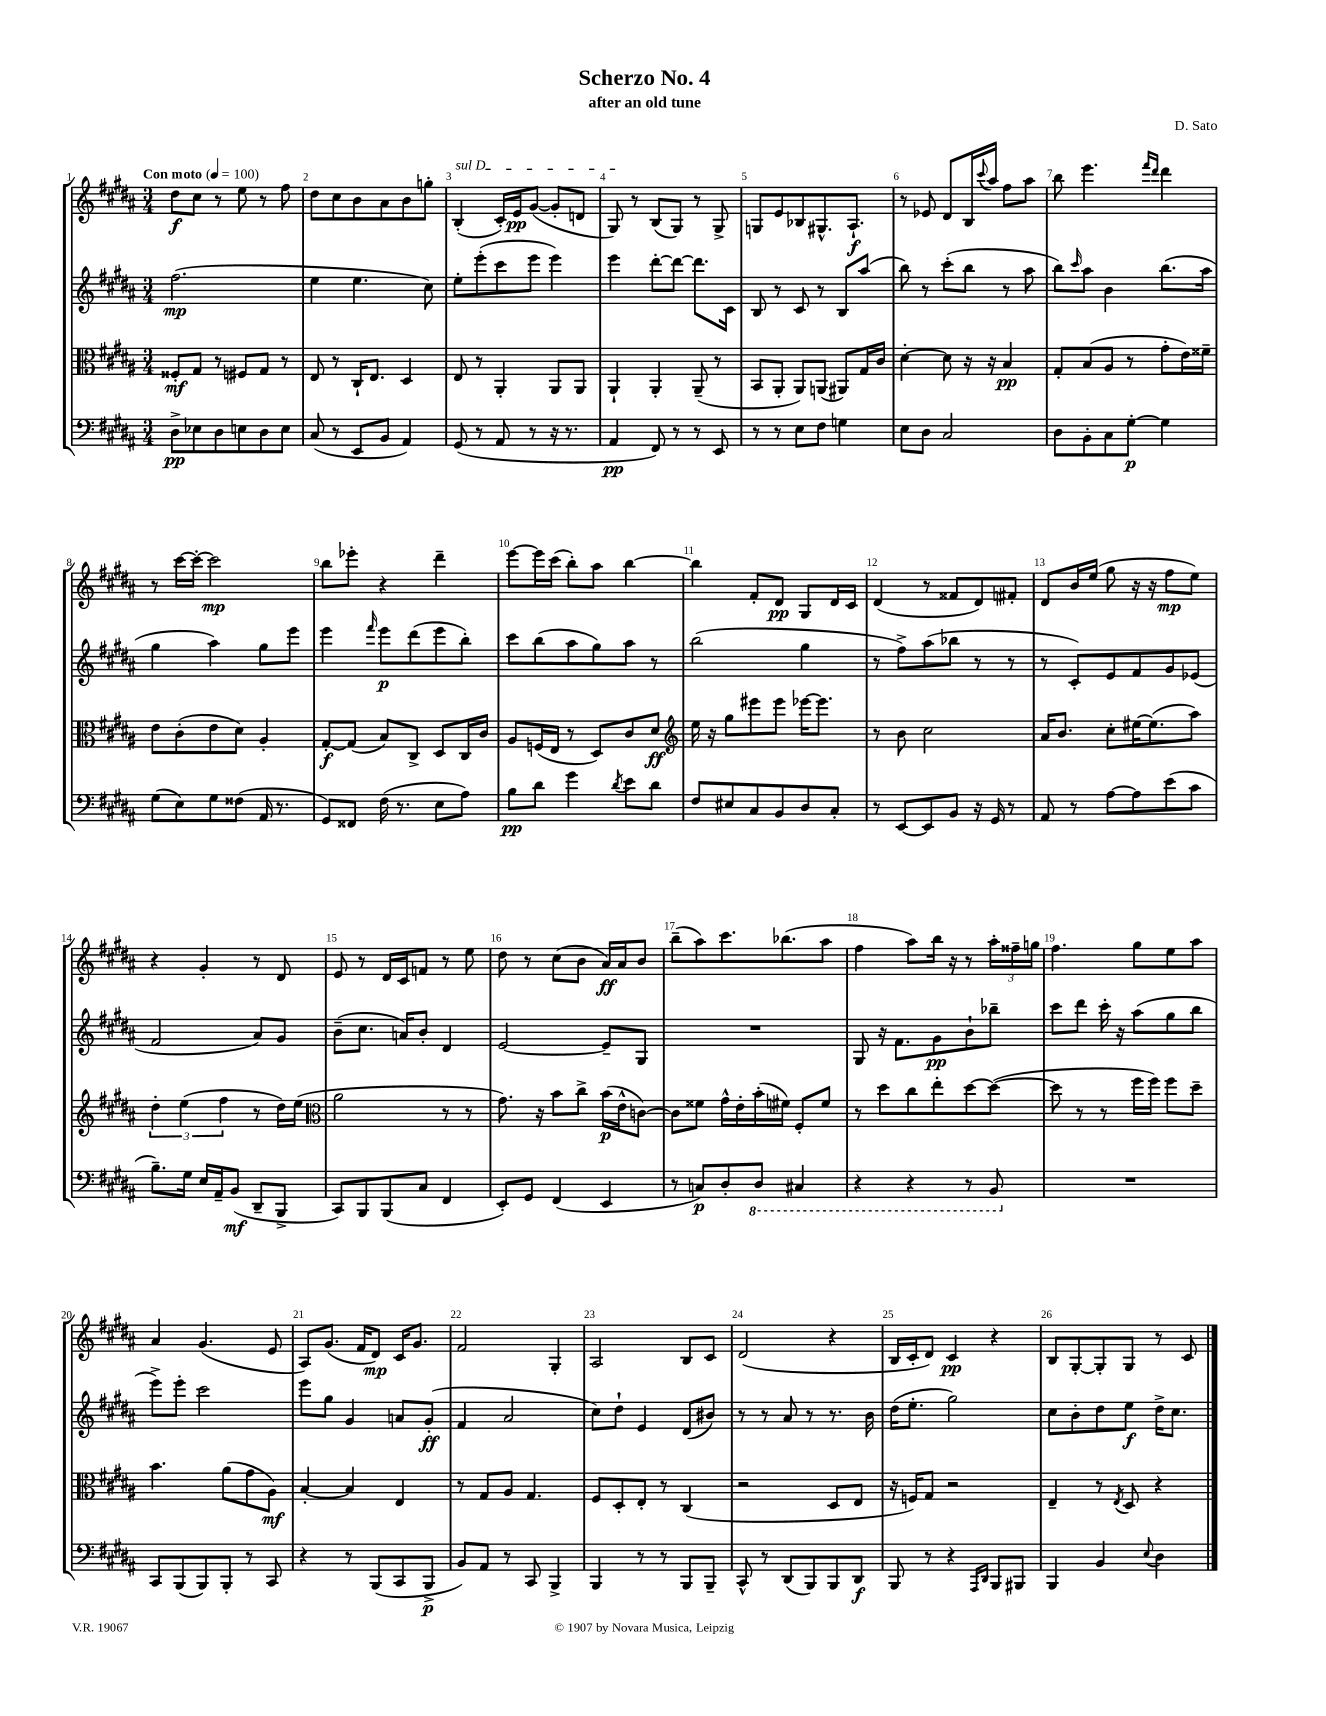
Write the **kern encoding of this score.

**kern	**kern	**kern	**kern
*staff4	*staff3	*staff2	*staff1
*clefF4	*clefC3	*clefG2	*clefG2
*k[f#c#g#d#a#]	*k[f#c#g#d#a#]	*k[f#c#g#d#a#]	*k[f#c#g#d#a#]
*M3/4	*M3/4	*M3/4	*M3/4
*MM100	*MM100	*MM100	*MM100
8D#^\L	8F##'/L	(2.ff#\	8dd#\L
8E-\	8G#/J	.	8cc#\J
8D#\	8r	.	8r
8E\	8F#/L	.	8ee\
8D#\	8G#/J	.	8r
8E\J	8r	.	8ff#\
=	=	=	=
(8C#/	8E/	4ee\	8dd#\L
8r	8r	.	8cc#\
8EE/L	16C#`/LK	4.ee\	8b\
.	8.E/J	.	.
8BB/J	.	.	8a#\
4AA#/)	4D#/	.	8b\
.	.	8cc#\)	8gg'\J
=	=	=	=
(8GG#/	8E/	8ee'\L	(4B'/
8r	8r	(8eee'\	.
8AA#/	4AA#'/	8ccc#\	16c#'/LL)
.	.	.	16e/J
8r	.	8eee\J	([8g#/J
16r	8AA#/L	4eee\)	8g#'/]L
8.r	.	.	.
.	8AA#/J	.	8d/J
=	=	=	=
4AA#/	4AA#`/	4eee\	8G#/)
.	.	.	8r
8FF#/)	4AA#'/	[8ddd#'\L	(8B/L
8r	.	8ddd#\_J	8G#/J)
8r	(8AA#~/	8.ddd#\]L	8r
8EE/	8r	.	8G#^/
.	.	16c#\Jk	.
=	=	=	=
8r	8BB/L	8B/	8G/L
8r	8AA#'/J	8r	8e/
8E\L	8AA#/L)	8c#/	8B-/
8F#\J	(8AA/J	8r	8.G#^^/
4G\	8AA#/L)	8B/L	.
.	.	.	8.A#`/J
.	16G#/L	(8aa#/J	.
.	16c#/JJ	.	.
=	=	=	=
8E\L	[4d#'\	8bb\)	8r
8D#\J	.	8r	8e-/
2C#/	8d#\]	(8ccc#'\L	8d#/L
.	16r	8bb\J	16B/L
.	.	.	8qqccc#/
.	16r	.	16aa#/JJ
.	4B/	8r	8ff#\L
.	.	8aa#\	8aa#\J
=	=	=	=
8D#\L	8G#'/L	8bb\L)	8bb\
.	.	16qqccc#/	.
8BB'\	(8B/	8aa#\J	4.eee\
8C#\	8A#/J	4b\	.
[8G#'\J	8r	.	.
.	.	.	16qqfff#/LL
.	.	.	16qqddd#/JJ
4G#\]	8g#'\L	(8.bb\L	4ddd#\
.	16e\L)	.	.
.	16f##~\JJ	16aa#\Jk	.
=	=	=	=
(8G#\L	8e\L	4gg#\	8r
8E\)	(8c#'\	.	[16ccc#\LL
.	.	.	16ccc#'\_JJ
8G#\	8e\	4aa#\)	2ccc#\]
(8F##\J	8d#\J)	.	.
16AA#/	4A#'/	8gg#\L	.
8.r	.	.	.
.	.	8eee\J	.
=	=	=	=
8GG#/L)	[8G#'/L	4eee\	8bb\L
8FF##/J	(8G#/]J	.	8eee-'\J
.	.	16qqfff#/	.
(16F#\	8B/L)	8eee\L	4r
8.r	.	.	.
.	8C#^/J	(8ddd#\	.
8E\L	8D#/L	8eee\	4ddd#~\
8A#\J)	16C#/L	8bb'\J)	.
.	16c#/JJ	.	.
=	=	=	=
8B\L	8A#/L	8ccc#\L	[8eee\L
8d#\J	(16F/L	(8bb\	16eee\]L
.	16E/JJ	.	(16ccc#\JJ
4g#\	8r	8aa#\	8bb'\L)
.	8D#/L)	8gg#\)	8aa#\J
8qd#/	.	.	.
8e\L	8c#/	8aa#\J	[4bb\
8d#\J	8d#/J	8r	.
=	=	=	=
*	*clefG2	*	*
8F#/L	16ee\	(2bb\	4bb\]
.	16r	.	.
8E#/	8gg#\L	.	.
8C#/	8eee#\	.	8f#'/L
8BB/	8eee#\J	.	8d#/J
8D#/	[16eee-\LK	4gg#\	8G#/L
.	8.eee-\]J	.	.
8C#'/J	.	.	16d#/L
.	.	.	16c#/JJ
=	=	=	=
8r	8r	8r	(4d#/
[8EE/L	8b\	8ff#^\L)	.
8EE/]	2cc#\	(8aa#\	8r
8BB/J	.	8bb-\J	8f##/L
16r	.	8r	8d#/)
16GG#/	.	.	.
8r	.	8r	8f#'/J
=	=	=	=
8AA#/	16a#/LK	8r	8d#/L
.	8.b/J	.	.
8r	.	8c#'/L)	16b/L
.	.	.	(16ee/JJ
[8A#\L	8cc#'\L	8e/	8gg#\
8A#\]	[16ee#\K	8f#/	16r
.	(8.ee#\]	.	16r
(8e\	.	8g#/	8ff#\L
8c#\J	8aa#\J)	(8e-/J	8ee\J)
=	=	=	=
8.B~\L)	6dd#'\	2f#/	4r
.	(6ee\	.	.
16G#\Jk	.	.	.
16E/LL	.	.	4g#'/
16AA#~/J	.	.	.
.	6ff#\	.	.
(8BB/J	.	.	.
8DD#~/L	8r	8a#/L)	8r
8BBB^/J	16dd#\LL)	8g#/J	8d#/
.	(16ee\JJ	.	.
=	=	=	=
*	*clefC3	*	*
8CC#/L)	2a#\	(8b~\L	8e/
8BBB/	.	8.cc#\J	8r
(8BBB/	.	.	16d#/LL
.	.	16a/LK)	16c#/J
8C#/J	.	8b'/J	8f/J
4FF#/	8r	4d#/	8r
.	8r	.	8ee\
=	=	=	=
8EE'/L)	8.g#\)	[2e/	8dd#\
8GG#/J	.	.	8r
.	16r	.	.
(4FF#/	8b\L	.	(8cc#\L
.	8cc#^\J	.	8b\J
4EE/	(16b\LL	8e~/]L	16a#/LL)
.	16e^^\J	.	16a#/J
.	[8c\J)	8G#/J	8b/J
=	=	=	=
8r	8c\]L	2.r	(8bb~\L
8C/L)	8f##\J	.	8aa#\)
8D#'/	16g#^^\LL	.	8.ccc#\
.	16e'\	.	.
8DD#/J	(16b'\	.	.
.	16f#\JJ)	.	(8.bb-\
4CC#/	8F#'/L	.	.
.	8f#/J	.	8aa#\J
=	=	=	=
4r	8r	8G#/	4ff#\
.	8dd#\L	16r	.
.	.	8.f#\L	.
4r	8cc#\	.	8aa#\L)
.	8ee'\	8g#\	16bb\Jk
.	.	.	16r
8r	[8dd#\	8b`\	8r
8BBB/	(8dd#\_J	8bb-~\J	24aa#'\LL
.	.	.	24ff##~\
.	.	.	24gg\JJ
=	=	=	=
2.r	8dd#\]	8ccc#\L	4.ff#\
.	8r	8ddd#\J	.
.	8r	16ccc#'\	.
.	.	16r	.
.	16ff#\LL	(8aa#\L	8gg#\L
.	16ff#\JJ)	.	.
.	8ff#\L	8gg#\	8ee\
.	8dd#~\J	8bb\J	8aa#\J
=	=	=	=
8CC#/L	4.b\	8eee^\L)	4a#/
(8BBB/	.	8eee'\J	.
8BBB/)	.	2ccc#\	(4.g#/
8BBB'/J	(8a#\L	.	.
8r	8g#\	.	.
8CC#/	8A#\J)	.	8e/
=	=	=	=
4r	[4B'/	8eee\L	8A#/L)
.	.	8gg#\J	(8.g#/J
8r	4B/]	4g#/	.
.	.	.	16f#/LK
(8BBB/L	.	.	8d#/J)
8CC#/	4E/	8a/L	16c#/LK
.	.	.	8.g#/J
8BBB^/J	.	(8g#'/J	.
=	=	=	=
8BB/L)	8r	4f#/	2f#/
8AA#/J	8G#/L	.	.
8r	8A#/J	2a#/	.
8CC#/	4.G#/	.	.
4BBB^/	.	.	4G#'/
=	=	=	=
4BBB/	8F#/L	8cc#\L)	2A#/
.	8D#'/	8dd#`\J	.
8r	8E'/J	4e/	.
8r	8r	.	.
8BBB/L	(4C#/	(8d#/L	8B/L
8BBB~/J	.	8b#/J)	8c#/J
=	=	=	=
8CC#^^/	2r	8r	(2d#/
8r	.	8r	.
(8DD#/L	.	8a#/	.
8BBB/)	.	8r	.
8BBB/	8D#/L	8.r	4r
8DD#/J	8E/J	.	.
.	.	16b\	.
=	=	=	=
8BBB/	16r	(16dd#\LK	16B/LL
.	16F/LK)	8.ee'\J	16c#'/J
8r	8G#/J	.	8d#/J)
4r	2r	2gg#\)	4c#/
16qqAAA#/LL	.	.	.
16qqDD#/JJ	.	.	.
8BBB/L	.	.	4r
8BBB#/J	.	.	.
=	=	=	=
4BBB/	4E~/	8cc#\L	8B/L
.	.	8b'\	[8G#'/
4BB/	8r	8dd#\	8G#'/]
.	8qE/	.	.
.	8D#/	8ee\J	8G#/J
8qqE/	.	.	.
4D#\	4r	16dd#^\LK	8r
.	.	8.cc#\J	.
.	.	.	8c#/
==	==	==	==
*-	*-	*-	*-
